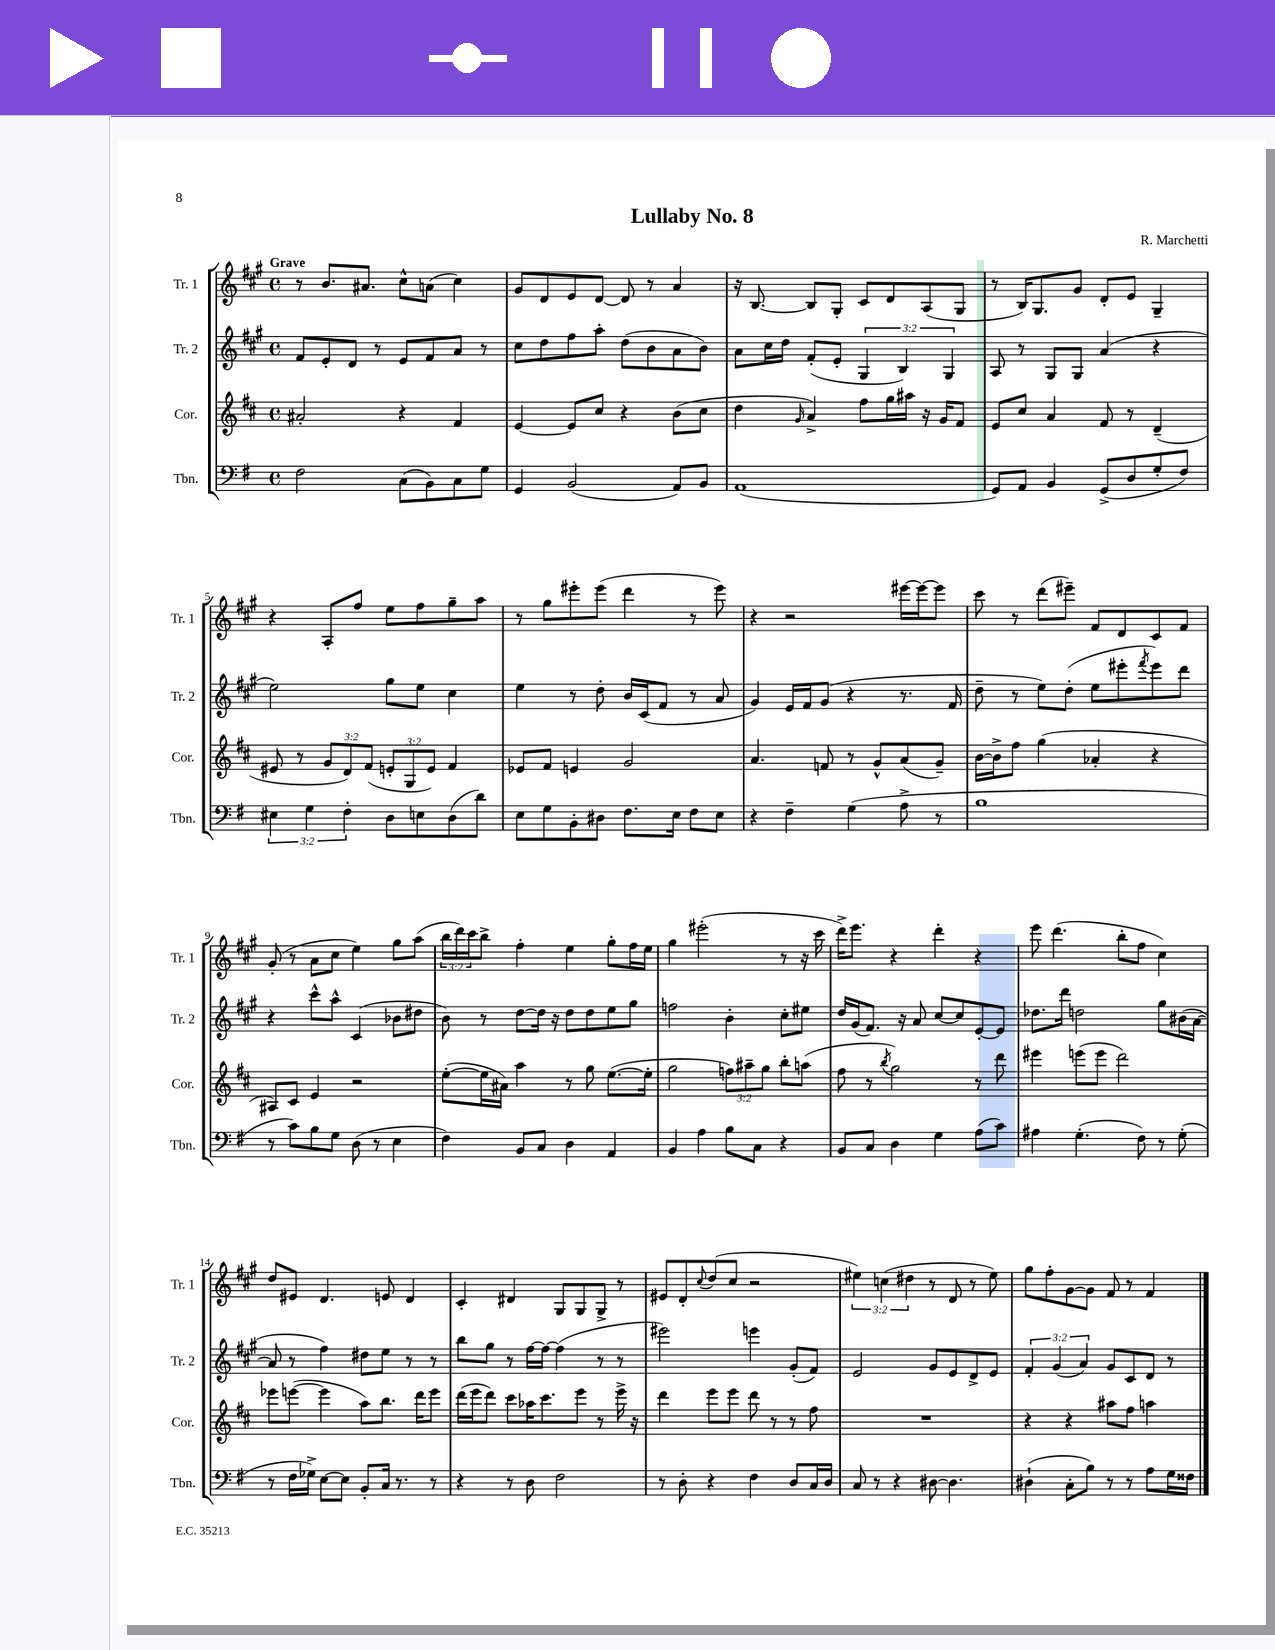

**kern	**kern	**kern	**kern
*part4	*part3	*part2	*part1
*staff4	*staff3	*staff2	*staff1
*I"Tbn.	*I"Cor.	*I"Tr. 2	*I"Tr. 1
*I'Tbn.	*I'Cor.	*I'Tr. 2	*I'Tr. 1
*clefF4	*clefG2	*clefG2	*clefG2
*k[f#]	*k[f#c#]	*k[f#c#g#]	*k[f#c#g#]
*M4/4	*M4/4	*M4/4	*M4/4
*met(c)	*met(c)	*met(c)	*met(c)
=1	=1	=1	=1
!	!	!	!LO:TX:a:B:t=Grave
2F#\	2a#X'/	8f#/L	8r
.	.	8e'/	8.b/L
.	.	8d/J	.
.	.	.	8.a#X/J
.	.	8r	.
(8C\L	4r	8e/L	8cc#^^\L
8BB\)	.	8f#/	(8an\J
8C\	4f#/	8a/J	4cc#\)
8G\J	.	8r	.
=2	=2	=2	=2
4GG/	[4e/	8cc#\L	8g#/L
.	.	8dd\	8d/
(2BB/	8e/L]	8ff#\	8e/
.	8cc#/J	8aa'\J	[8d/J
.	4r	(8dd\L	8d/]
.	.	8b\	8r
8AA/L)	(8b\L	8a\	4a/
8BB/J	8cc#\J	8b\J)	.
=3	=3	=3	=3
(1AA	4dd\	8a\L	16r
.	.	.	[8.B/
.	.	16cc#\L	.
.	.	16dd\JJ	.
.	16qqg/	.	.
.	4a^/)	(8f#'/L	8B/L]
.	.	8e'/J	8G#'/J
.	8ff#\L	6G#/	8c#/L
.	16gg\L	.	8d/
.	.	6B/)	.
.	16aa#X\JJ	.	.
.	16r	.	(8A/
.	16g/KL	.	.
.	.	6G#/	.
.	8f#/J	.	8G#/J
=4	=4	=4	=4
8GG/L)	8e/L	8A/	8r
8AA/J	8cc#/J	8r	16B/KL)
.	.	.	8.G#/
4BB/	4a/	8G#/L	.
.	.	8G#/J	8g#/J
(8GG^/L	8f#/	(4a/	8d'/L
8D/	8r	.	8e/J
8G'/	(4d~/	4r	4G#~/
8F#/J)	.	.	.
!!LO:LB:g=z
=5	=5	=5	=5
6E#X\	8e#X/	2ee\)	4r
.	8r	.	.
6G\	.	.	.
.	12g/L	.	8A'/L
6F#'\	12d/)	.	.
.	.	.	8ff#/J
.	(12f#/J	.	.
8D\L	12en'/L	8gg#\L	8ee\L
.	12G/	.	.
8En\	.	8ee\J	8ff#\
.	12e/J)	.	.
(8D\	4f#/	4cc#\	8gg#~\
8d\J)	.	.	8aa\J
=6	=6	=6	=6
8E\L	8e-X/L	4ee\	8r
8G\	8f#/J	.	8gg#\L
8BB'\	4en/	8r	8eee#X'\
8D#X\J	.	8dd'\	(8eee#\J
8.F#\L	2g/	16b/LL	4ddd\
.	.	(16c#/J	.
.	.	8f#/J	.
16E\Jk	.	.	.
8F#\L	.	8r	8r
8E\J	.	8a/	8eee#\)
=7	=7	=7	=7
4r	4.a/	4g#/)	4r
4F#~\	.	16e/LL	2r
.	.	16f#/J	.
.	8fn/	(8g#/J	.
(4G\	8r	4r	.
.	8g^^/L	.	.
8A^\	(8a/	8.r	[16eee#X\LL
.	.	.	16eee#\J_
8r	8g~/J)	.	8eee#\J]
.	.	16f#/	.
=8	=8	=8	=8
1B	[16b\LL	8dd~\	8ccc#\
.	16b^\J]	.	.
.	8ff#\J	8r	8r
.	(4gg\	8ee\L)	(8ddd\L
.	.	(8dd'\J	8eee#X~\J)
.	4a-X'/	8ee\L	8f#/L
.	.	8eee#X'\	8d/
.	.	8qfff#/	.
.	4r	8eee#\)	8c#/
.	.	8ddd\J	8f#/J
!!LO:LB:g=z
=9	=9	=9	=9
8r	8A#X/L)	4r	(8g#'/
8c\L)	8c#/J	.	8r
8B\	4e/	8ccc#^^\L	8a\L
8G\J	.	8aa^^\J	8cc#\J
(8D\	2r	(4c#/	4ee\)
8r	.	.	.
4E\	.	8b-X\L	8gg#\L
.	.	8dd#X\J	(8aa\J
=10	=10	=10	=10
4F#\)	([8ee'\L	8b\)	24bb\LL
.	.	.	24ddd\)
.	.	.	24ccc#\J
.	16ee\L]	8r	8bb^\J
.	16a#X\JJ)	.	.
8BB/L	4aa\	[8dd\L	4ff#'\
8C/J	.	16dd\Jk]	.
.	.	16r	.
4D\	8r	8dd\L	4ee\
.	8gg\	8dd\	.
4AA/	([8.ee\L	8ee\	8gg#'\L
.	.	8gg#\J	16ff#\L
.	16ee'\Jk]	.	16ee\JJ
=11	=11	=11	=11
4BB/	2gg\	2ffn\	4gg#\
4A\	.	.	(2eee#X'\
8B\L	12ffn\L)	4b'\	.
.	12aa#X~\	.	.
8C\J	.	.	.
.	12gg\J	.	.
4r	8bb'\L	8cc#'\L	8r
.	(8aan\J	8ee#X\J	16r
.	.	.	16ccc#\
=12	=12	=12	=12
8BB/L	8ff#\	16dd/LL	16ddd^\KL)
.	.	(16g#/J	8.eee\J
8C/J	8r	8.f#/J)	.
.	8qbb/	.	.
4D\	2gg\)	.	4r
.	.	16r	.
.	.	8a/	.
4G\	.	[8cc#/L	4ddd'\
.	.	8cc#/]	.
(8A\L	8r	[8e'/	4r
8c\J)	8ddd\	8e/J]	.
=13	=13	=13	=13
4A#X\	4eee#X\	8.dd-X\L	8eee\
.	.	.	(4.ddd\
.	.	16ddd\Jk	.
(4.G'\	(8eeen\L	2ddn\	.
.	8eee\J	.	.
.	2ddd\)	.	8bb'\L
8F#\)	.	.	8ff#\J
8r	.	8gg#\L	4cc#\)
(8G'\	.	(16b#X\L	.
.	.	[16a\JJ	.
!!LO:LB:g=z
=14	=14	=14	=14
8r	8eee-X\L	8a/]	8dd/L
16F#\LL	([8eeen\J	8r	8e#X/J
16G-X^\JJ)	.	.	.
[8E\L	4eee\]	4ff#\)	4.d/
8E\J]	.	.	.
8BB'/L	8aa\L)	8dd#X\L	.
16C/Jk	8.bb\J	8ee\J	8en/
8.r	.	.	.
.	.	8r	4d/
.	16ddd\KL	.	.
8r	8eee\J	8r	.
=15	=15	=15	=15
4r	(16ddd\LL	8bb\L	4c#'/
.	16eee\J	.	.
.	8ddd\J)	8gg#\J	.
8r	8ccc#\L	8r	4d#X/
8D\	16aa-X\K	[16ff#\LL	.
.	8.ccc#\	16ff#\JJ_	.
2F#\	.	(4ff#\]	8G#/L
.	8eee\J	.	8G#/
.	8r	8r	8G#^/J
.	16eee^\	8r	8r
.	16r	.	.
=16	=16	=16	=16
8r	4ddd\	2eee#X\)	8e#X/L
8D'\	.	.	8d'/
.	.	.	8qqcc#/
4r	8eee\L	.	(8dd/
.	8eee\J	.	8cc#/J
4F#\	8ddd\	4eeen\	2r
.	8r	.	.
8D/L	8r	(8g#'/L	.
16C/L	8ff#\	8f#/J)	.
16D/JJ	.	.	.
=17	=17	=17	=17
8C/	1r	2e/	6ee#X\)
8r	.	.	.
.	.	.	(6ccn\
4r	.	.	.
.	.	.	6dd#X\
[8D#X\	.	8g#/L	8r
4.D#\]	.	8e/	8d/
.	.	8d^/	8r
.	.	8e/J	8ee#\)
=18	=18	=18	=18
(4D#X`\	4r	6f#'/	8gg#\L
.	.	.	8ff#'\
.	.	(6g#/	.
8C'\L	4r	.	[8g#\
.	.	6a/)	.
8B\J)	.	.	8g#\J]
8r	8aa#X\L	8g#/L	8f#/
8r	8ff#\J	8c#/	8r
8A\L	4aan\	8d/J	4f#/
16G\L	.	8r	.
16F##X\JJ	.	.	.
==	==	==	==
*-	*-	*-	*-
